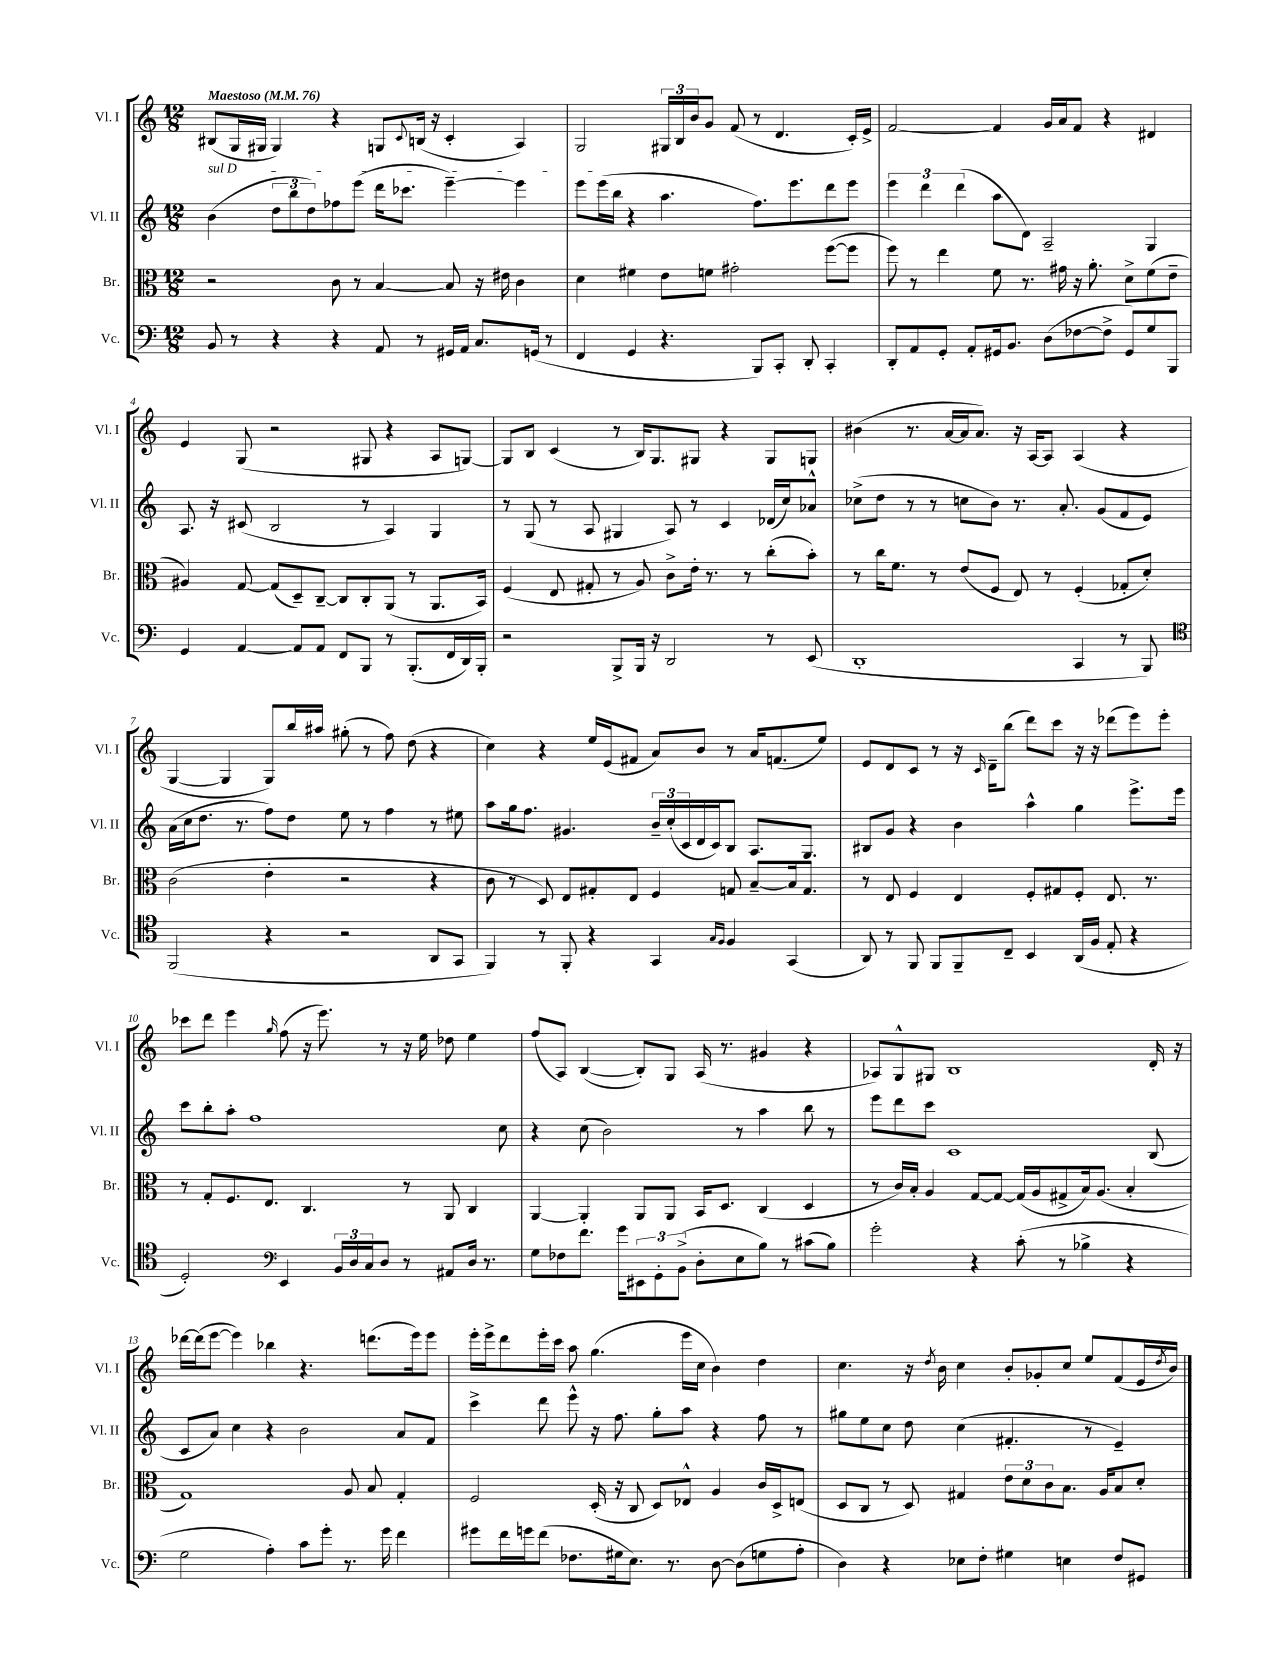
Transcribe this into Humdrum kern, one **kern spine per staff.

**kern	**kern	**kern	**kern
*part4	*part3	*part2	*part1
*staff4	*staff3	*staff2	*staff1
*I"Vc.	*I"Br.	*I"Vl. II	*I"Vl. I
*I'Vc.	*I'Br.	*I'Vl. II	*I'Vl. I
*clefF4	*clefC3	*clefG2	*clefG2
*k[]	*k[]	*k[]	*k[]
*M12/8	*M12/8	*M12/8	*M12/8
*MM76	*MM76	*MM76	*MM76
=1	=1	=1	=1
!	!	!	!LO:TX:a:B:t=Maestoso
!	!	!LO:TX:a:i:t=sul D	!
8BB/	2r	(4b\	(8B#X/L
8r	.	.	16G/L
.	.	.	16G#X/JJ
4r	.	12dd\L	4G#/)
.	.	12bb\	.
.	.	12dd\)	.
4r	8c\	8ff-X\	4r
.	8r	(8eee\J	.
8AA/	[4B/	16ddd\KL	8Gn/L
.	.	8.ccc-X\J	.
.	.	.	8qqc/
8r	.	.	(16Bn/Jk
.	.	.	16r
16GG#X/LL	8B/]	[4eee~\)	4c'/
16AA/JJ	.	.	.
8.C/L	16r	.	.
.	16e#X\	.	.
.	4c\	4eee\]	4A/)
(16GGn/Jk	.	.	.
8r	.	.	.
=2	=2	=2	=2
4FF/	4d\	8eee\L	2G/
.	.	(16eee\L	.
.	.	16bb\JJ	.
4GG/	4f#X\	4r	.
4.r	8e\L	4.aa\	24G#X/LL
.	.	.	24B/
.	.	.	24b/J
.	8fn\J	.	8g/J
.	2g#X'\	.	(8f/
8BBB/L)	.	8.ff\L)	8r
8CC'/J	.	.	4.d/
.	.	8.eee\	.
8DD'/	.	.	.
4CC'/	([8ff\L	8ddd\	.
.	8ff\J]	8eee\J	16c'/LL)
.	.	.	16e^/JJ
=3	=3	=3	=3
8DD'/L	8ff\)	6eee\	[2f/
8AA/	8r	.	.
.	.	6ddd\	.
8GG'/J	4ee\	.	.
.	.	(6ddd\	.
8AA'/L	.	.	.
16GG#X/k	8f\	8aa\L	4f/]
8.BB/J	.	.	.
.	8.r	8d\J)	.
(8D\L	.	2A~/	16g/LL
.	16g#X\	.	16a/J
[8F-X\	16r	.	8f/J
.	8.a'\	.	.
8F-^\J]	.	.	4r
8GG#/L)	8d^\L	.	.
8G/	(8f\	4G/	4d#X/
8BBB/J	8e~\J	.	.
!!LO:LB:g=z
=4	=4	=4	=4
4GG/	4A#X/)	8.A/	4e/
.	.	16r	.
[4AA/	[8G/	(8c#X/	(8G/
.	(8G/L]	2B/	2r
8AA/L]	8D~/)	.	.
8AA/J	[8C~/J	.	.
8FF/L	8C/L]	.	.
8BBB/J	8C'/	8r	8G#X/
8r	(8AA/J	4A/)	4r
(8.BBB'/L	8r	.	.
.	8.AA/L	4G/	8A/L
16FF/L	.	.	.
16DD/)	.	.	[8Gn/J)
16BBB'/JJ	16BB/Jk)	.	.
=5	=5	=5	=5
2r	(4F/	8r	8G/L]
.	.	(8G/	8B/J
.	8E/	8r	(4c/
.	8G#X'/	8A/	.
8BBB^/L	8r	4G#X/	8r
16BBB/Jk	8A/)	.	16B/KL)
16r	.	.	8.G/
2DD/	8c^\L	8A/)	.
.	16e'\Jk	8r	8G#X/J
.	8.r	.	.
.	.	4c/	4r
.	8r	.	.
8r	(8cc'\L	(16d-X/LL	8G#/L
.	.	16cc/J)	.
(8EE/	8b'\J)	8a-X^^/J	8Gn/J
=6	=6	=6	=6
1DD'	8r	(8cc-X^\L	(4b#X\
.	16cc\KL	8dd\J	.
.	8.f\J	.	.
.	.	8r	8.r
.	8r	8r	.
.	.	.	[16a/LL
.	(8e/L	8ccn\L	16a/J]
.	.	.	8.a/J)
.	8F/J	8b\J)	.
.	8E/)	8.r	16r
.	.	.	[16A/KL
.	8r	.	8A/J]
.	.	8.a'/	.
4CC/	(4F'/	.	(4A/
.	.	(8g/L	.
8r	8G-X'/L	8f/	4r
8BBB/)	8d'/J)	8e/J)	.
!!LO:LB:g=z
=7	=7	=7	=7
*clefC4	*	*	*
(2FF/	(2c\	(16a\LL	[4G/
.	.	16cc\J	.
.	.	8.dd\J	.
.	.	.	4G/]
.	.	8.r	.
4r	4e'\	8ff\L)	8G/L)
.	.	8dd\J	16bb/L
.	.	.	16aa#X/JJ
2r	2r	8ee\	(8gg#X'\
.	.	8r	8r
.	.	4ff\	8ff\)
.	.	.	(8dd\
8AA/L	4r	8r	4r
8GG/J	.	8ee#X\	.
=8	=8	=8	=8
4FF/)	8c\	8aa\L	4cc\)
.	8r	16gg\k	.
.	.	8.ff\J	.
8r	8D/)	.	4r
8FF'/	8E/L	4.g#X/	.
4r	8G#X'/	.	16ee/LL
.	.	.	(16e/J
.	8E/J	.	8f#X/J
4GG/	4F/	24b~/LL	8a/L)
.	.	(24cc'/	.
.	.	24c/	.
.	.	16d/	8b/J
.	.	16c/J)	.
16qqG/LL	.	.	.
16qqF/JJ	.	.	.
4F/	8Gn/	8B/J	8r
.	[8B~/L	8.A/L	16a/KL
.	.	.	(8.fn/
(4GG/	16B/k]	.	.
.	8.G/J	8.G/J	.
.	.	.	8ee/J)
=9	=9	=9	=9
8AA/)	8r	8B#X/L	8e/L
8r	8E/	8g/J	8d/
8FF/	4F/	4r	8c/J
8FF/L	.	.	8r
8FF~/	4E/	4b\	16r
.	.	.	16qqc/
.	.	.	16d~\KL
8C~/J	.	.	(8bb\J
4BB/	8F'/L	4aa^^\	8ddd\L)
.	8G#X/	.	8ccc\J
(16AA/LL	8F'/J	4gg\	16r
16F/JJ	.	.	16r
8E'/	8.E/	.	(8ddd-X\L
4r	.	8.eee^\L	8eee\)
.	8.r	.	.
.	.	.	8eee'\J
.	.	16eee\Jk	.
!!LO:LB:g=z
=10	=10	=10	=10
2D'/)	8r	8ccc\L	8ccc-X\L
.	8G'/L	8bb'\	8ddd\J
.	8.F/	8aa'\J	4eee\
.	.	1ff	.
.	8.E/J	.	.
*clefF4	*	*	*
.	.	.	16qqgg/
4EE/	.	.	(8ff\
.	4.C/	.	16r
.	.	.	8.eee\)
24BB/LL	.	.	.
24D/	.	.	.
24C/J	.	.	.
8D/J	.	.	8r
8r	8r	.	16r
.	.	.	16ee\
8AA#X/L	8AA/	.	8dd-X\
16D/Jk	4C/	.	4ee\
8.r	.	.	.
.	.	8cc\	.
=11	=11	=11	=11
8G\L	[4AA/	4r	(8ff/L
8F-X\	.	.	8A/J)
8.f\J	4AA'/]	(8cc\	([4B/
.	.	2b\)	.
16g\KL	.	.	.
12EE#X\	8AA/L	.	8B'/L])
12GG'\	.	.	.
.	8AA/J	.	8G/J
(12BB^\J	.	.	.
8D'\L	16BB/KL	.	(16A/
.	8.D/J	.	8.r
8E\	.	8r	.
8B\J)	(4C/	4aa\	4g#X/
8r	.	.	.
(8c#X\L	4D/	8bb\	4r
8B\J)	.	8r	.
=12	=12	=12	=12
2g'\	8r	8eee\L	8A-X/L)
.	16c/LL)	8ddd\	8G^^/
.	16B'/JJ	.	.
.	4A/	8ccc\J	8G#X/J
.	.	1c	1B
4r	[8G/L	.	.
.	8G/J_	.	.
(8c'\	(16G/LL]	.	.
.	16A/J	.	.
8r	8G#X^/	.	.
4B-X^\	16B/k)	.	.
.	(8.A/J	.	.
4r	4B'/	.	.
.	.	(8B/	16d'/
.	.	.	16r
!!LO:LB:g=z
=13	=13	=13	=13
2G\	1G)	8c/L	[16ddd-X\LL
.	.	.	(16ddd-\J]
.	.	8a/J)	[8eee\J
.	.	4cc\	4eee\])
4A'\)	.	4r	4bb-X\
8c\L	.	2b\	4.r
8g'\J	.	.	.
8.r	8A/	.	.
.	8B/	.	(8.dddn\L
16g\	.	.	.
4f\	4G'/	8a/L	.
.	.	.	16eee\k)
.	.	8f/J	8eee\J
=14	=14	=14	=14
8g#X\L	2F/	4ccc^\	16eee'\LL
.	.	.	16eee^\J
16f\L	.	.	8ddd\
16gn\J	.	.	.
(8f\J	.	8ddd\	16eee'\L
.	.	.	16ccc\JJ
8.F-X\L	.	8eee^^\	8aa\
.	(16D'/	16r	(4.gg\
16G#X\k	16r	8.ff\	.
8.E\J)	8C/	.	.
.	8D/L)	8gg'\L	.
8.r	.	.	.
.	8E-X^^/J	8aa\J	16eee\LL
.	.	.	16cc\JJ
[8D\	4A/	4r	4b\)
(8D\L]	.	.	.
8Gn\	16c/LL	8ff\	4dd\
.	16D^/J	.	.
8A'\J	(8En/J	8r	.
=15	=15	=15	=15
4D\)	8D/L	8gg#X\L	4.cc\
.	8C/J	8ee\	.
4r	8r	8cc\J	.
.	8D/)	8dd\	16r
.	.	.	8qdd/
.	.	.	16b\
8E-X\L	4G#X/	(4cc\	4cc\
8F'\J	.	.	.
4G#X\	12e\L	4.f#X'/	8b'/L
.	12d\	.	.
.	.	.	8g-X'/
.	12c\	.	.
4En\	8.B\J	.	8cc/J
.	.	8r	8ee/L
.	16A/KL	.	.
8F/L	8B/	4e~/)	(8f/
8GG#X/J	8d'/J	.	16e/L
.	.	.	8qdd/
.	.	.	16b/JJ)
==	==	==	==
*-	*-	*-	*-
